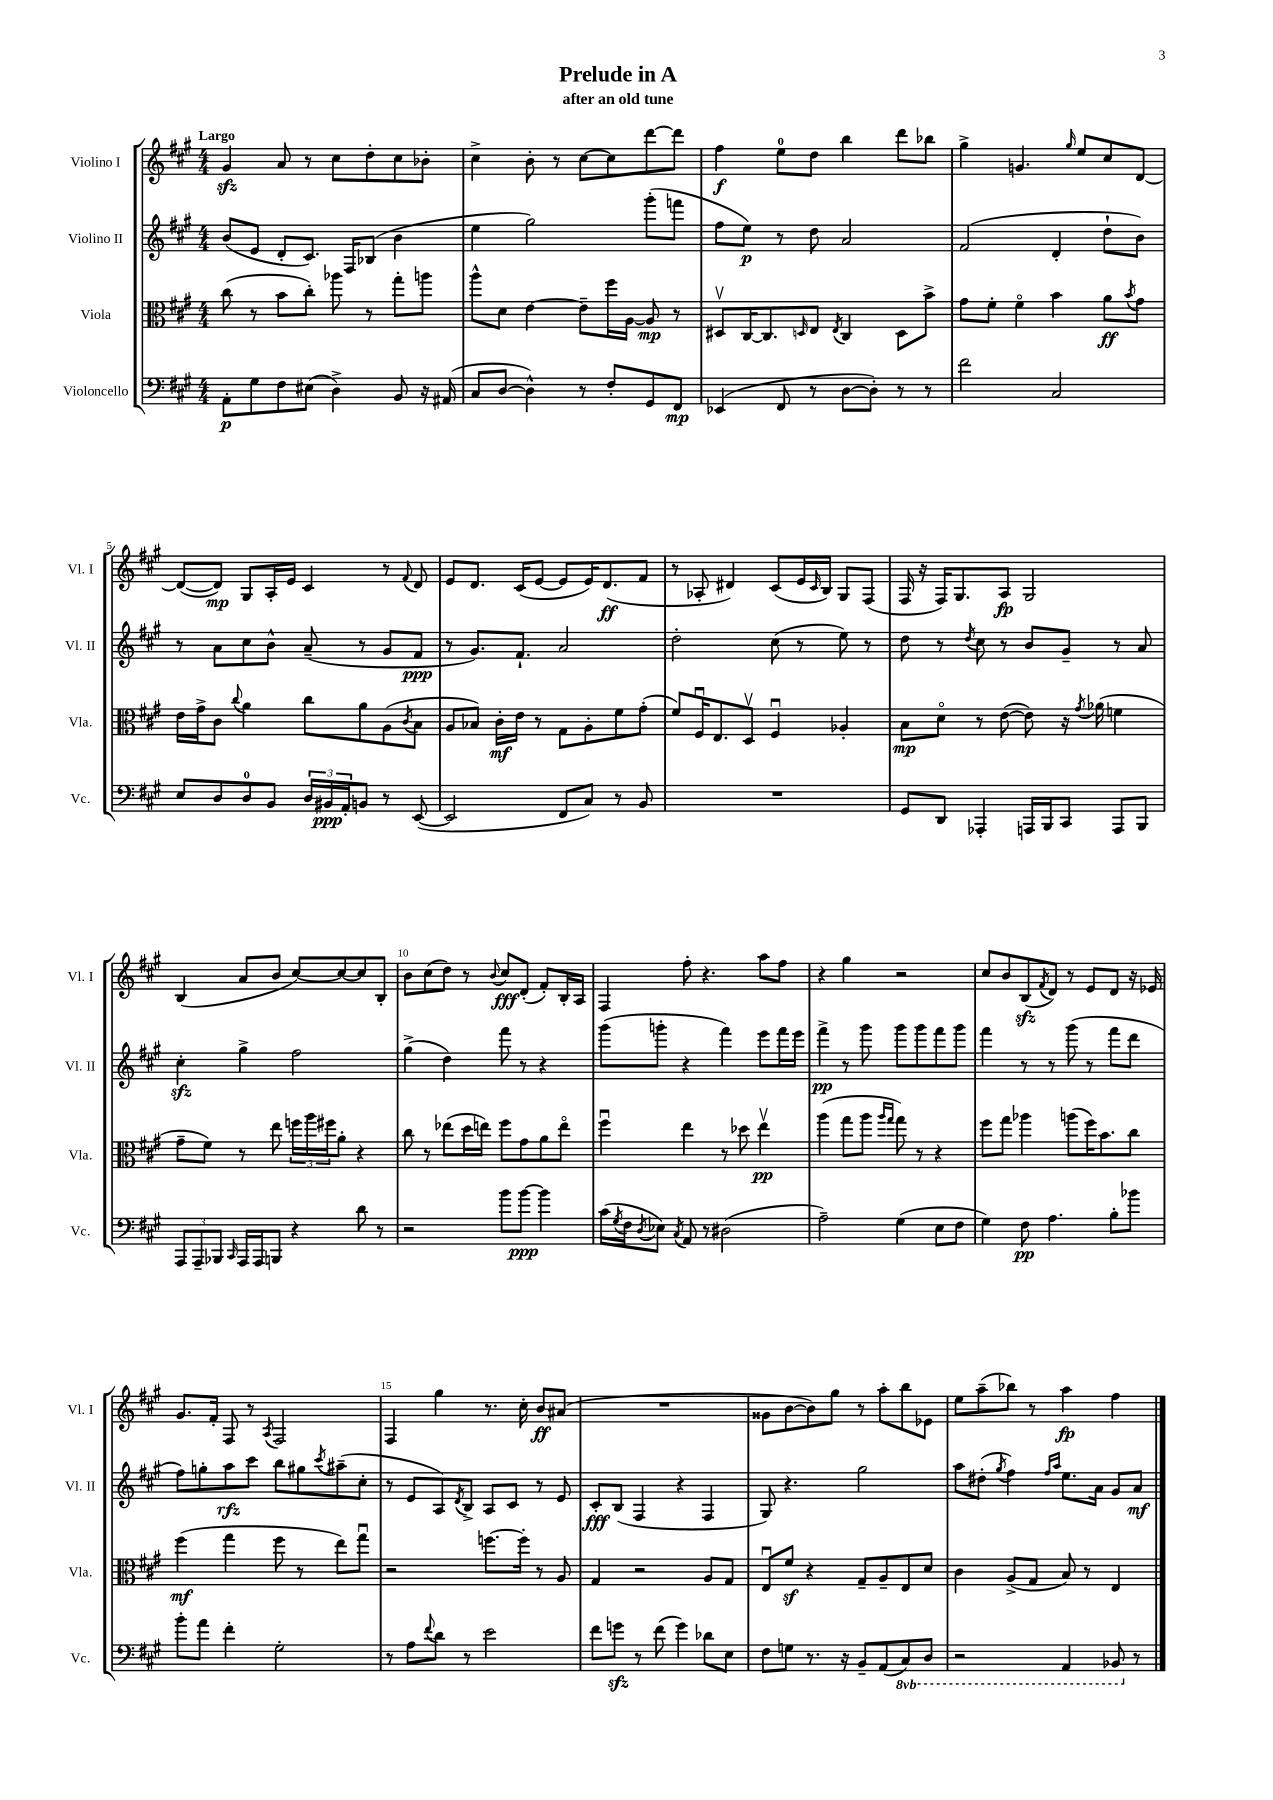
\header { title = "Prelude in A" subtitle = "after an old tune" }
<<
\new StaffGroup <<
\new Staff = "s0" \with { instrumentName = "Violino I" shortInstrumentName = "Vl. I" } {
    \clef treble \key a \major \numericTimeSignature \time 4/4 \tempo "Largo"
    gis'4\sfz a'8 r8 cis''8 d''8-. cis''8 bes'8-. |
    cis''4-> b'8-. r8 cis''8~ cis''8 d'''8~ d'''8 |
    fis''4\f e''8-0 d''8 b''4 d'''8 bes''8 |
    gis''4-> g'4. \grace { gis''16 } e''8 cis''8 d'8~ |
    d'8~( d'8\mp) gis8 a16-. e'16 cis'4 r8 \appoggiatura { fis'8 } d'8 |
    e'8 d'8. cis'16( e'8~ e'8 e'16) d'8.\ff( fis'8 |
    r8 aes8-. dis'4) cis'8( e'16 \grace { cis'16 } b16) gis8 fis8( |
    fis16 r16 fis16) gis8. a8\fp gis2 |
    b4( a'8 b'8 cis''8~) cis''8~ cis''8 b8-. |
    b'8 cis''8( d''8) r8 \appoggiatura { b'8 } cis''8\fff d'8-.( fis'8-.) b16-. a16 |
    fis4 fis''8-. r4. a''8 fis''8 |
    r4 gis''4 r2 |
    cis''8 b'8 b8\sfz( \acciaccatura { fis'8 } d'8) r8 e'8 d'8 r16 ees'16 |
    gis'8. fis'16-. fis8 r8 \acciaccatura { a8 } fis2 |
    fis4 gis''4 r8. cis''16-. b'8\ff ais'8( |
    R1 |
    gisis'8 b'8~ b'8) gis''8 r8 a''8-. b''8 ees'8 |
    e''8 a''8--( bes''8) r8 a''4\fp fis''4 \bar "|." |
}
\new Staff = "s1" \with { instrumentName = "Violino II" shortInstrumentName = "Vl. II" } {
    \clef treble \key a \major \numericTimeSignature \time 4/4
    b'8( e'8 d'8-. cis'8.) fis16 bes8( b'4 |
    e''4 gis''2) gis'''8-.( f'''8 |
    fis''8 e''8\p) r8 d''8 a'2 |
    fis'2( d'4-. d''8-! b'8) |
    r8 a'8 cis''8 b'8-^ a'8--( r8 gis'8 fis'8\ppp |
    r8 gis'8.) fis'8.-! a'2 |
    d''2-. cis''8( r8 e''8) r8 |
    d''8 r8 \acciaccatura { d''8 } cis''8 r8 b'8 gis'8-- r8 a'8 |
    cis''4-.\sfz gis''4-> fis''2 |
    gis''4->( d''4) fis'''8 r8 r4 |
    gis'''8( g'''8-. r4 fis'''4) e'''8 fis'''16 e'''16 |
    fis'''4->\pp r8 gis'''8 gis'''8 gis'''8 fis'''8 gis'''8 |
    fis'''4 r8 r8 gis'''8( r8 fis'''8 d'''8 |
    fis''8) g''8-. a''8\rfz cis'''8 b''8 gis''8 \acciaccatura { cis'''8 } ais''8--( cis''8-. |
    r8 e'8 a8) \acciaccatura { d'8 } b8-> a8 cis'8 r8 e'8 |
    cis'8-.\fff b8( fis4 r4 fis4 |
    gis8) r4. gis''2 |
    a''8 dis''8-.( \acciaccatura { gis''8 } fis''4) \grace { fis''16 a''16 } e''8. a'16 gis'8 a'8\mf \bar "|." |
}
\new Staff = "s2" \with { instrumentName = "Viola" shortInstrumentName = "Vla." } {
    \clef alto \key a \major \numericTimeSignature \time 4/4
    cis''8( r8 b'8 cis''8-.) aes''8 r8 gis''8-. a''8 |
    a''8-^ d'8 e'4~ e'8-- fis''16 a16~ a8\mp r8 |
    dis8\upbow cis16~ cis8. \grace { d16 } e8 \acciaccatura { e8 } cis4 d8 b'8-> |
    gis'8 fis'8-. fis'4\flageolet b'4 a'8\ff \acciaccatura { b'8 } gis'8 |
    e'16 gis'16-> cis'8 \appoggiatura { cis''8 } a'4 cis''8 a'8 a8( \acciaccatura { cis'8 } b8 |
    a8 bes8) cis'16-.\mf e'16 r8 gis8 a8-. fis'8 gis'8-.( |
    fis'8) fis16\downbow e8. d8\upbow fis4\downbow aes4-. |
    b8\mp d'8\flageolet r8 e'8~( e'8) r16 \acciaccatura { gis'8 } aes'16( f'4 |
    gis'8-- fis'8) r8 e''8 \tuplet 3/2 { f''16 a''16 fis''16 } a'8-. r4 |
    cis''8 r8 ees''8( d''16 e''16) fis''8 gis'8 a'8 e''8\flageolet |
    fis''4\downbow e''4 r8 des''8 e''4\upbow\pp |
    a''4( gis''8 a''8 \grace { a''16 gis''16 } gis''8) r8 r4 |
    fis''8 gis''8 aes''4 a''8( fis''16) b'8. cis''8 |
    fis''4\mf( gis''4 fis''8 r8 e''8) gis''8\downbow |
    r2 f''8.~ f''16-. r8 a8 |
    gis4 r2 a8 gis8 |
    e8\downbow fis'8\sf r4 gis8-- a8-- e8 d'8 |
    cis'4 a8->( gis8 b8) r8 e4 \bar "|." |
}
\new Staff = "s3" \with { instrumentName = "Violoncello" shortInstrumentName = "Vc." } {
    \clef bass \key a \major \numericTimeSignature \time 4/4 \set Staff.ottavationMarkups = #ottavation-simple-ordinals
    a,8-.\p gis8 fis8 eis8( d4->) b,8 r16 ais,16( |
    cis8 d8~ d4-^) r8 fis8-. gis,8 fis,8\mp |
    ees,4( fis,8 r8 d8~ d8-.) r8 r8 |
    fis'2 cis2 |
    e8 d8 d8-0 b,8 \tuplet 3/2 { d16 bis,16\ppp a,16-. } b,8 r8 e,8~( |
    e,2 fis,8 cis8) r8 b,8 |
    R1 |
    gis,8 d,8 aes,,4-. a,,16 b,,16 cis,8 a,,8 b,,8 |
    \tuplet 3/2 { a,,8 a,,8-- bes,,8 } \grace { cis,16 } a,,16 a,,16 b,,8 r4 d'8 r8 |
    r2 b'8 b'8~\ppp b'4 |
    cis'16( \acciaccatura { gis8 } fis16 \acciaccatura { d8 } ees8) \acciaccatura { cis8 } a,8 r8 dis2( |
    a2--) gis4( e8 fis8 |
    gis4) fis8\pp a4. b8-. bes'8 |
    b'8-. a'8 fis'4-. gis2-. |
    r8 a8 \appoggiatura { fis'8 } d'8 r8 e'2 |
    fis'8 g'8\sfz r8 fis'8( g'4) des'8 e8 |
    fis8 g8 r8. r16 b,8-- a,8( \ottava #-1 cis,8) d,8 |
    r2 a,,4 bes,,8 \ottava #0 r8 \bar "|." |
}
>>
>>
\layout { \context { \Score \override BarNumber.break-visibility = ##(#f #t #t) barNumberVisibility = #(every-nth-bar-number-visible 5) } }
